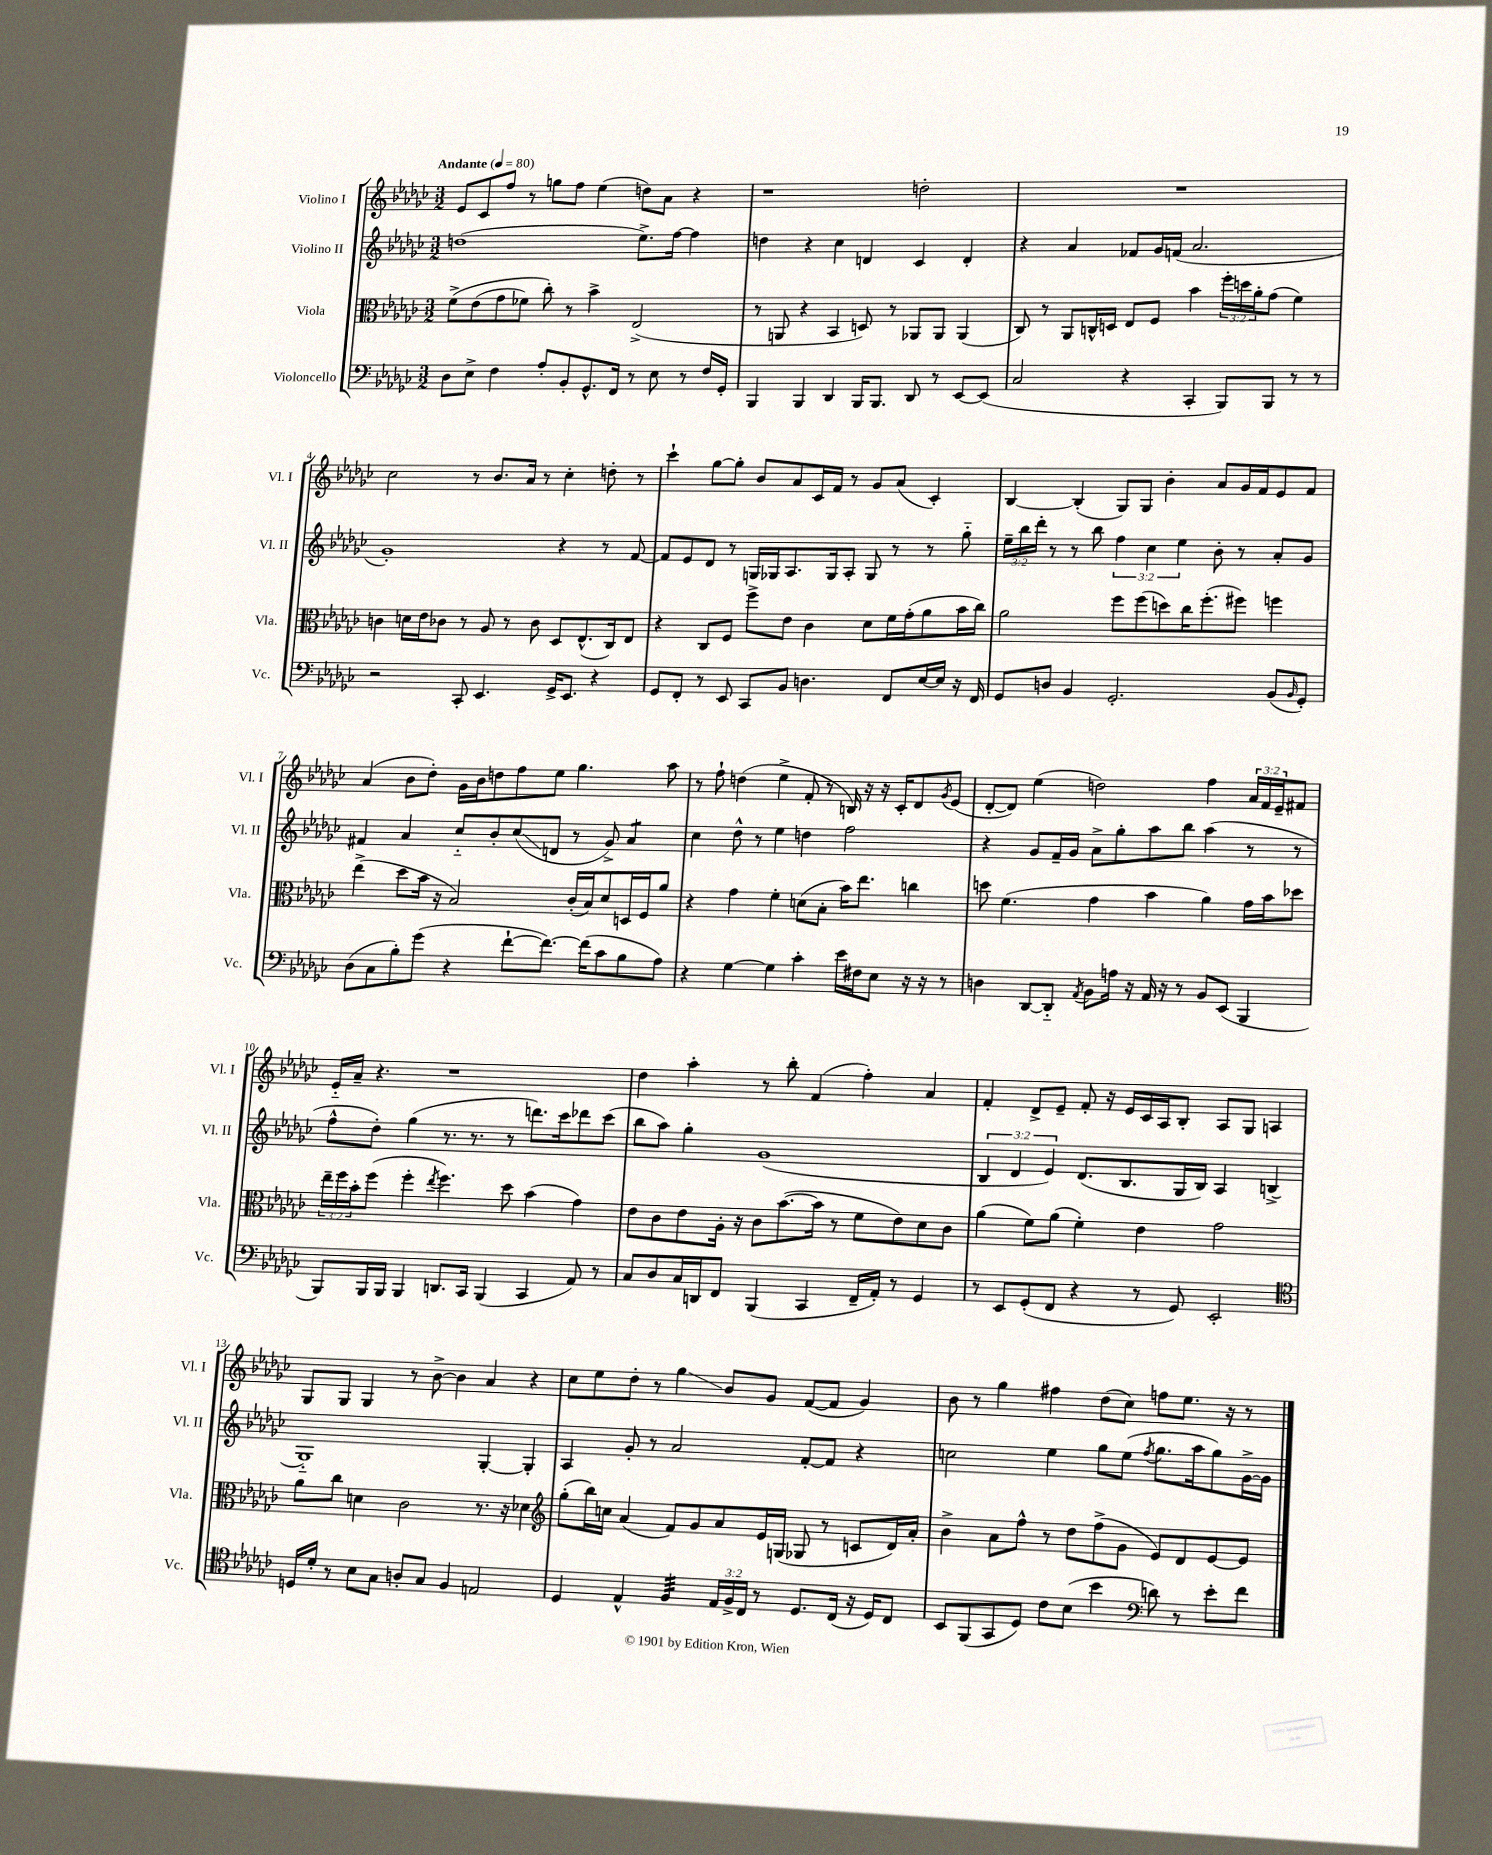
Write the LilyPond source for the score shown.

<<
\new StaffGroup <<
\new Staff = "s0" \with { instrumentName = "Violino I" shortInstrumentName = "Vl. I" } {
    \clef treble \key ges \major \numericTimeSignature \time 3/2 \override Staff.TupletNumber.text = #tuplet-number::calc-fraction-text \tempo "Andante" 4 = 80
    ees'8 ces'8 f''8 r8 g''8 f''8 ees''4( d''8) aes'8 r4 |
    r1 d''2-. |
    R1. |
    ces''2 r8 bes'8. aes'16 r8 ces''4-. d''8-. r8 |
    ces'''4-! ges''8~ ges''8-. bes'8 aes'8 ces'16 f'16 r8 ges'8 aes'8( ces'4-.) |
    bes4~ bes4-.( ges8) ges8 bes'4-. aes'8 ges'16 f'16 ees'8 f'8 |
    aes'4( bes'8 des''8-.) ges'16 bes'16 d''8 f''8 ees''8 ges''4. aes''8 |
    r8 f''8-! d''4( ees''4-> f'8-. r8 b16) r16 r16 ces'16-. des'8 \acciaccatura { ges'8 } ees'8( |
    des'8~-. des'8) ees''4( d''2) f''4 \tuplet 3/2 { aes'16 f'16 ees'16-- } fis'8 |
    ees'16-_ aes'16-- r4. r1 |
    des''4 aes''4-. r8 bes''8-. f'4( f''4-.) aes'4 |
    f'4-. des'8-> ees'8-- f'8-. r16 ees'16 ces'16 aes16 bes8-. aes8 ges8 a4 |
    ges8 ges8 ges4 r8 bes'8~-> bes'4 aes'4 r4 |
    ces''8 ees''8 des''8-. r8 ges''4\glissando bes'8 ges'8 f'8~( f'8 ges'4) |
    bes'8 r8 ges''4 fis''4 des''8( ces''8) f''8 ees''8. r16 r8 \bar "|." |
}
\new Staff = "s1" \with { instrumentName = "Violino II" shortInstrumentName = "Vl. II" } {
    \clef treble \key ges \major \numericTimeSignature \time 3/2 \override Staff.TupletNumber.text = #tuplet-number::calc-fraction-text
    d''1( ees''8.->) f''16~ f''4 |
    d''4 r4 ces''4 d'4 ces'4 d'4-. |
    r4 aes'4 fes'8 ges'16 f'16( aes'2. |
    ges'1-.) r4 r8 f'8~ |
    f'8 ees'8 des'8 r8 g16 ges16 aes8. ges16 aes8-. ges8 r8 r8 ges''8-_ |
    \tuplet 3/2 { ees''16-- bes''16 des'''16-. } r8 r8 bes''8 \tuplet 3/2 { f''4 ces''4 ees''4 } bes'8-. r8 aes'8-. ges'8 |
    fis'4 aes'4 ces''8-_ bes'8-. ces''8\glissando( d'8 r8 ges'8->) aes'4:8 |
    ces''4 des''8-^ r8 ees''4 d''4 f''2 |
    r4 ges'8 f'16-- ges'16 aes'8-> ges''8-. aes''8 bes''8 aes''4( r8 r8 |
    f''8-^ des''8-.) ges''4( r8. r8. r8 d'''8.) ces'''16 des'''8 ces'''8( |
    bes''8 aes''8) ges''4-. ges'1( |
    \tuplet 3/2 { bes4 des'4 ees'4) } des'8.( bes8. ges16 bes16) aes4 b4->( |
    ges1-_) ges4~-. ges4-. |
    aes4 ges'8-. r8 aes'2 f'8~-. f'8 r4 |
    c''2 ees''4 ges''8 ees''8( \acciaccatura { f''8 } ges''8. aes''16 ges''8) ges'16~-> ges'16 \bar "|." |
}
\new Staff = "s2" \with { instrumentName = "Viola" shortInstrumentName = "Vla." } {
    \clef alto \key ges \major \numericTimeSignature \time 3/2 \override Staff.TupletNumber.text = #tuplet-number::calc-fraction-text
    f'8->\( ees'8( ges'8 fes'8) ces''8-.\) r8 bes'4-> ees2->( |
    r8 a,8 r4 bes,4 d8) r8 aes,8 aes,8 aes,4( |
    ces8) r8 aes,8 c16-^ d16 ees8 f8 bes'4 \tuplet 3/2 { f''16-. d''16 aes'16-. } ges'8( f'4) |
    c'4 d'16 ees'16 ces'8 r8 aes8 r8 ces'8 des8 ees8.-^( ces16) ees8 |
    r4 ces8 f8 f''8-> ees'8 ces'4 des'8 f'16 ges'16-.( aes'8 bes'16 ces''16) |
    aes'2 f''8 f''8( d''8) ces''16 f''8.-.( fis''8) f''4 |
    ees''4->( des''8 bes'16 r16 bes2) ces'16-.( bes16) des'8 d16 f16 aes'8 |
    r4 ges'4 f'4-. d'8( bes8-. bes'16) ees''8. c''4 |
    d''8 f'4.( ges'4 bes'4 aes'4) ges'16 bes'16 des''8 |
    \tuplet 3/2 { ees''16-- f''16 bes'16-. } f''8( f''4-. \acciaccatura { ees''8 } f''4.) des''8 bes'4( ges'4) |
    ees'8 ces'8 ees'8 aes16-. r16 ces'8 bes'8.~( bes'16 r8 f'8 ees'8) des'8 ces'8 |
    aes'4( f'8) aes'8( f'4-.) ees'4 ges'2 |
    aes'8 ces''8 d'4 ces'2 r8. r16 des'4 |
    \clef treble ges''8-.( bes''16) c''16 aes'4( f'8) ges'8 aes'8 ees'16 g16( ges8 r8 c'8 des'16) aes'16-. |
    bes'4-> aes'8 f''8-^ r8 des''8 f''8->( ges'8 ees'8) des'8 ees'8~ ees'8 \bar "|." |
}
\new Staff = "s3" \with { instrumentName = "Violoncello" shortInstrumentName = "Vc." } {
    \clef bass \key ges \major \numericTimeSignature \time 3/2 \override Staff.TupletNumber.text = #tuplet-number::calc-fraction-text
    des8 ees8-> f4 aes8-. bes,8-. ges,8.-^ f,16 r8 ees8 r8 f16 ges,16-. |
    bes,,4 bes,,4 des,4 bes,,16 bes,,8. des,8 r8 ees,8~ ees,8( |
    ces2 r4 ces,4-. bes,,8) bes,,8 r8 r8 |
    r2 ces,8-. ees,4. ges,16-> ees,8. r4 |
    ges,8 f,8-. r8 ees,8 ces,8 bes,8 d4. f,8 ees16~ ees16 r16 f,16 |
    ges,8 d8 bes,4 ges,2.-. bes,8( \grace { bes,16 } ges,8-.) |
    des8( ces8 bes8-.) ges'8( r4 f'8~-! f'8.~) f'16( ces'8 bes8 aes8) |
    r4 ges4~ ges4 ces'4-. ees'16 fis16 ees8 r16 r16 r8 |
    d4 des,8~ des,8-_ \acciaccatura { aes,8 } bes,8 a16 r16 aes,16 r16 r8 bes,8 ees,8( bes,,4 |
    bes,,8) bes,,16 bes,,16 bes,,4 d,8. ces,16 bes,,4( ces,4 aes,8) r8 |
    ces8 des8 ces16 d,16 f,8 bes,,4( ces,4 f,16-- aes,16-.) r8 ges,4 |
    r8 ees,8 ges,8-.( f,8 r4 r8 ges,8) ees,2-. |
    \clef tenor d16 des'16-. r8 bes8 ges8 a8-. ges8 f4 e2 |
    des4 ees4-^ f4:32 \tuplet 3/2 { ees16 f16-> ces16 } r8 des8. ces16( r16 des16) ces8 |
    bes,8 f,8( ges,8 des8) ces'8 bes8( bes'4 \clef bass d'8) r8 ees'8-. f'8 \bar "|." |
}
>>
>>
